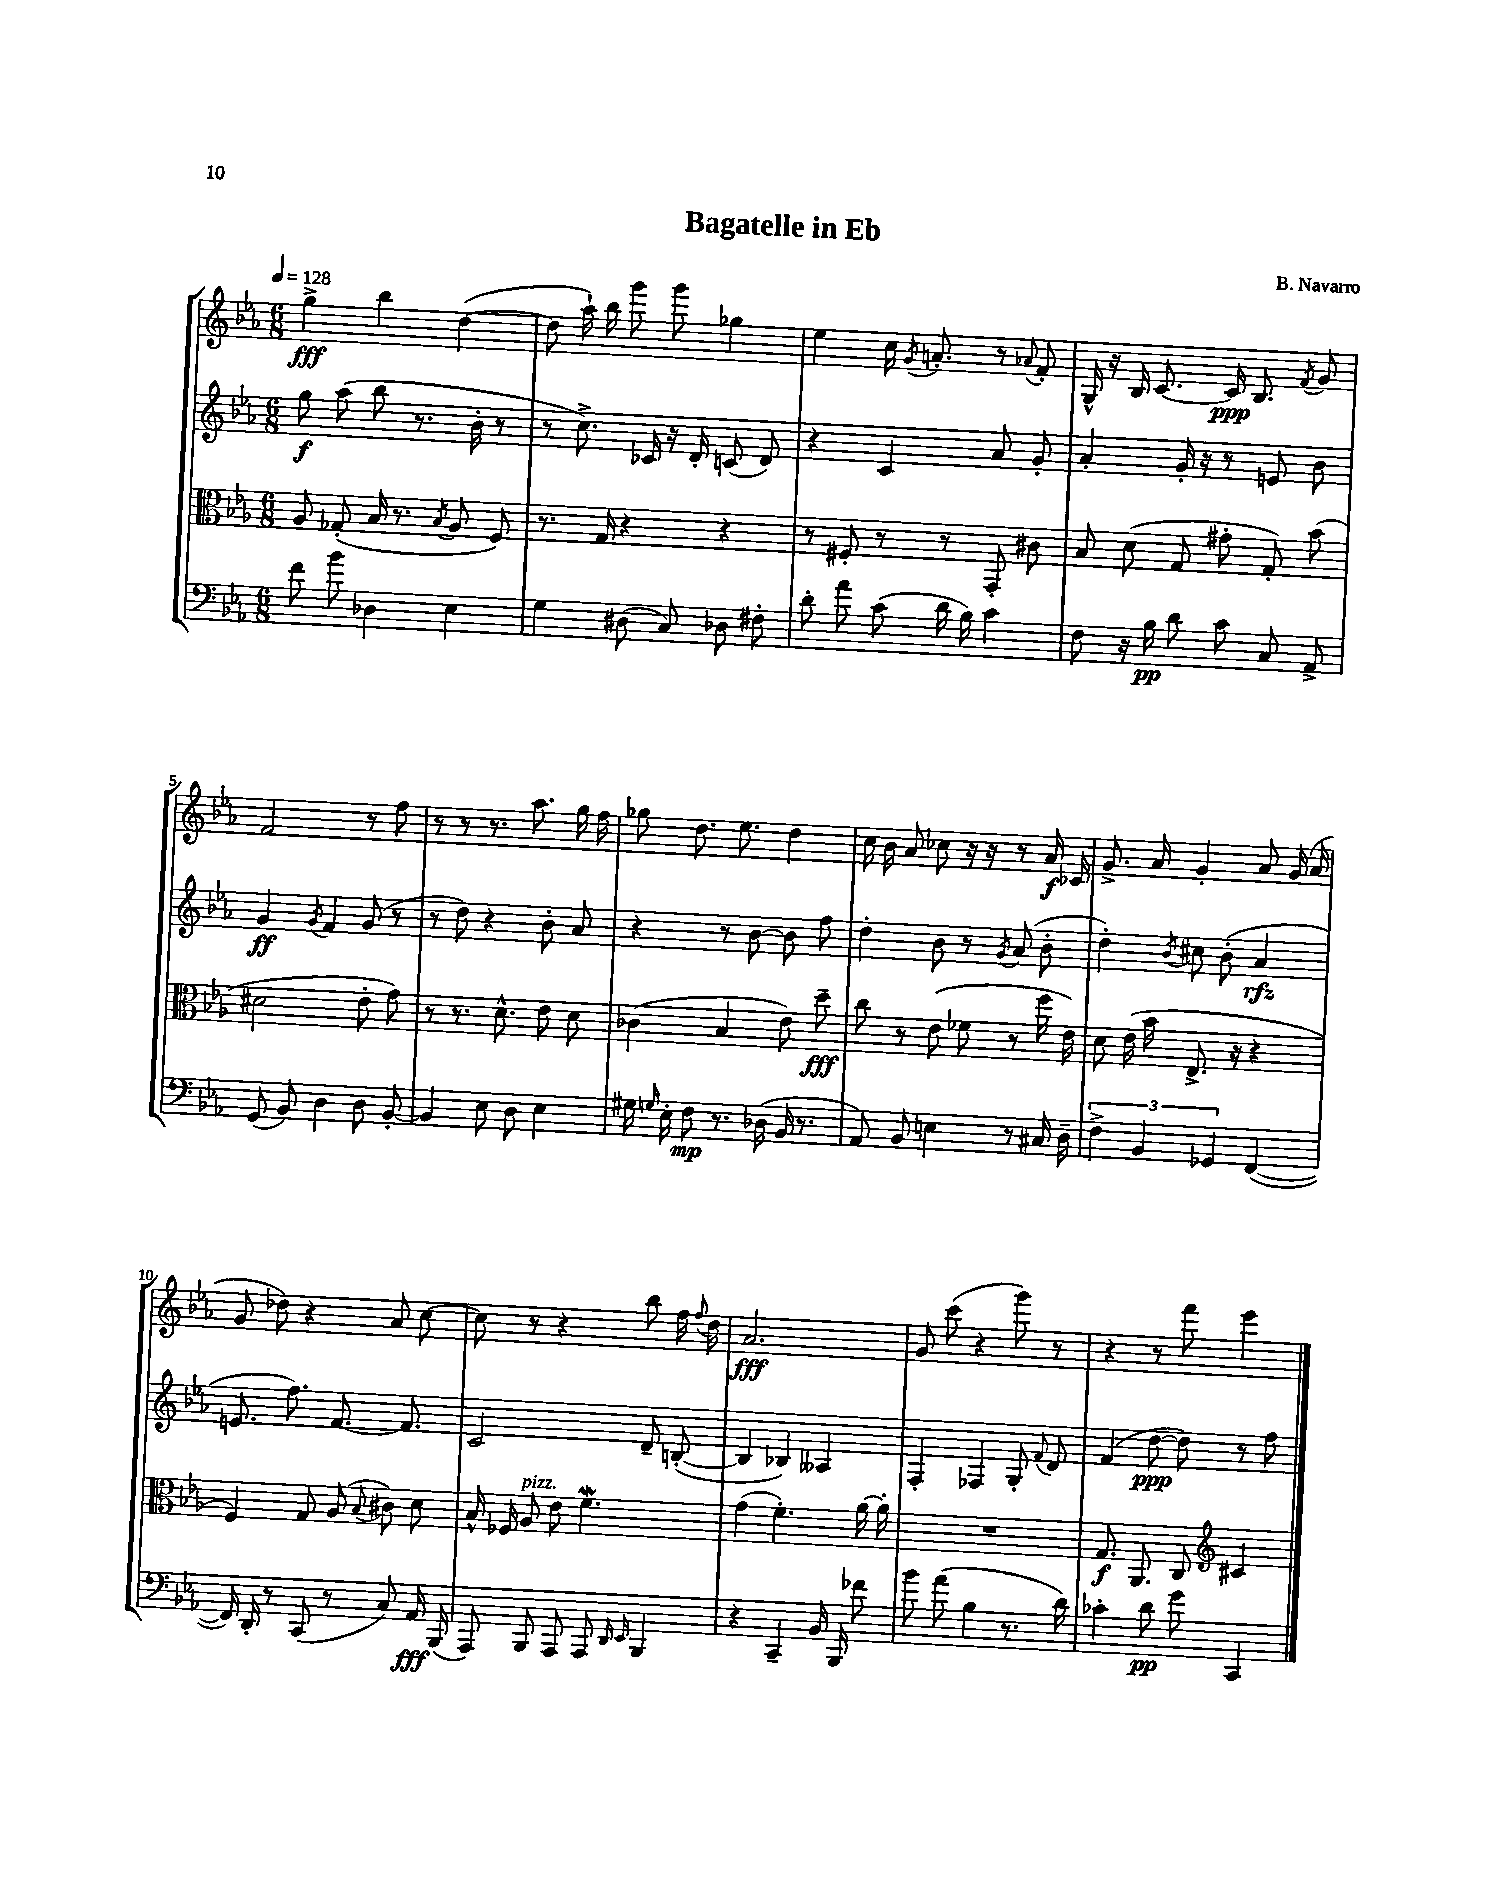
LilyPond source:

\header { title = "Bagatelle in Eb" composer = "B. Navarro" }
<<
\new StaffGroup <<
\new Staff = "s0" {
    \clef treble \key ees \major \numericTimeSignature \time 6/8 \tempo 4 = 128
    \autoBeamOff g''4->\fff bes''4 d''4~( |
    d''8 aes''16-!) bes''16 g'''8 g'''8 ges''4 |
    ees''4 c''16 \acciaccatura { g'8 } a'8.-. r8 \appoggiatura { aes'8 } f'8-. |
    g16-^ r16 bes16 c'8.~ c'16\ppp bes8. \acciaccatura { f'8 } g'8 |
    f'2 r8 f''8 |
    r8 r8 r8. aes''8. g''16 f''16 |
    ges''8 d''8. ees''8. d''4 |
    c''16 bes'16 aes'8 ces''8 r16 r16 r8 aes'16\f ces'16 |
    g'8.-> aes'16 g'4-. aes'8 g'16( aes'16 |
    g'8 des''8) r4 aes'8 c''8~ |
    c''8 r8 r4 bes''8 f''16 \appoggiatura { f''8 } d''16 |
    aes'2.\fff |
    g'8 c'''8( r4 g'''8) r8 |
    r4 r8 f'''8 ees'''4 \bar "|." |
}
\new Staff = "s1" {
    \clef treble \key ees \major \numericTimeSignature \time 6/8
    \autoBeamOff g''8\f aes''8( bes''8 r8. bes'16-. r8 |
    r8 c''8.->) ces'16 r16 d'16-. c'8( d'8) |
    r4 c'4 aes'8 g'8-. |
    aes'4-. g'16-. r16 r8 e'8 bes'8 |
    g'4\ff \acciaccatura { g'8 } f'4 g'8( r8 |
    r8 d''8) r4 bes'8-. aes'8 |
    r4 r8 bes'8~ bes'8 f''8 |
    d''4-. bes'8 r8 \acciaccatura { g'8 } aes'8( bes'8-. |
    d''4-.) \acciaccatura { bes'8 } cis''8 bes'8-.( aes'4\rfz |
    e'8. f''8.) f'8.~ f'8. |
    c'2 d'8-- b8~-.( |
    b4 bes4) aeses4 |
    f4-. fes4 g8-. \appoggiatura { f'8 } d'8 |
    f'4( d''8~\ppp d''8) r8 f''8 \bar "|." |
}
\new Staff = "s2" {
    \clef alto \key ees \major \numericTimeSignature \time 6/8
    \autoBeamOff aes8 ges8-.( bes16 r8. \acciaccatura { bes8 } aes8 f8) |
    r8. g16 r4 r4 |
    r8 fis8-. r8 r8 g,8-. cis'8 |
    bes8 d'8( g8 gis'8-. g8-.) bes'8( |
    dis'2 ees'8-. g'8) |
    r8 r8. d'8.-^ ees'8 d'8 |
    ces'4( bes4 ees'8) d''8--\fff |
    c''8 r8 ees'8( fes'8 r8 f''16 ees'16) |
    d'8 ees'16( bes'16 ees8.-> r16 r4 |
    f4) g8 aes8( \appoggiatura { bes8 } cis'8) d'8 |
    bes16-^ fes16 aes8^\markup { \italic "pizz." } ees'8 f'4.\mordent |
    g'4( f'4.-.) aes'16~ aes'16-. |
    R2. |
    g8.\f aes,8. c8 \clef treble cis'4 \bar "|." |
}
\new Staff = "s3" {
    \clef bass \key ees \major \numericTimeSignature \time 6/8
    \autoBeamOff f'8 bes'8 des4 ees4 |
    g4 dis8( c8) des8 fis8-. |
    d'8-. aes'8 c'8( d'16 bes16) c'4 |
    f8 r16 bes16\pp d'8 c'8 c8 aes,8-> |
    g,8( bes,8) d4 d8 bes,8~-. |
    bes,4 ees8 d8 ees4 |
    gis16 \grace { g16 } ees16-. f8\mp r8. des16( bes,16 r8. |
    aes,8) bes,8 e4 r8 cis16 d16-- |
    \tuplet 3/2 { f4-> bes,4 ges,4 } f,4~( |
    f,16) d,16-. r8 c,8( r8 c8) aes,16\fff bes,,16( |
    aes,,8) bes,,8 aes,,8 aes,,8 \grace { d,16 ees,16 } bes,,4 |
    r4 c,4-- bes,16 bes,,16 fes'8 |
    bes'8 aes'8( bes4 r8. d'16) |
    ces'4-. d'8\pp g'8 c,4 \bar "|." |
}
>>
>>
